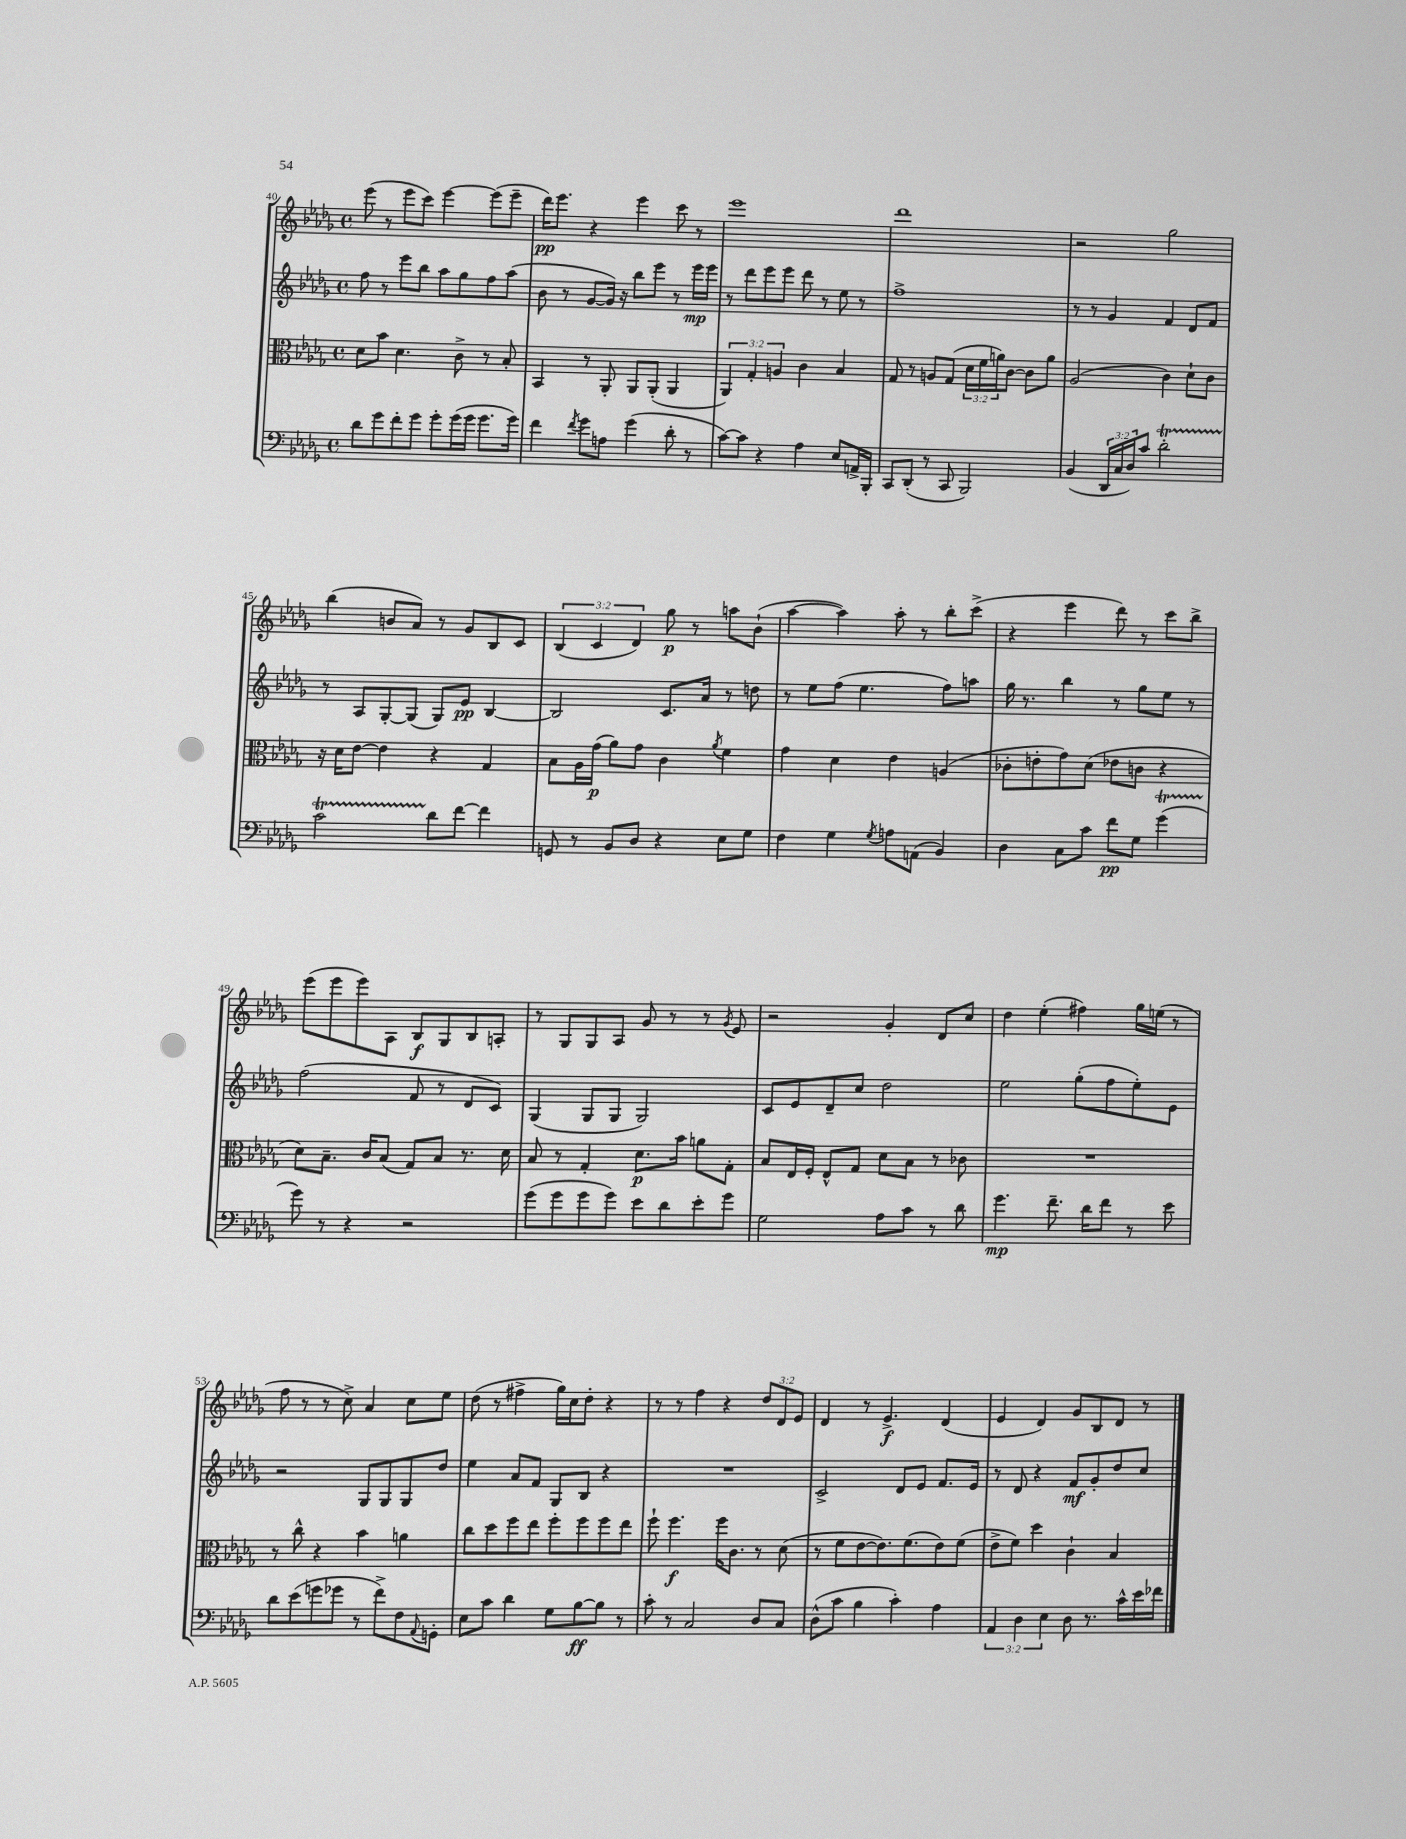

**kern	**kern	**kern	**kern
*staff4	*staff3	*staff2	*staff1
*clefF4	*clefC3	*clefG2	*clefG2
*k[b-e-a-d-g-]	*k[b-e-a-d-g-]	*k[b-e-a-d-g-]	*k[b-e-a-d-g-]
*M4/4	*M4/4	*M4/4	*M4/4
*met(c)	*met(c)	*met(c)	*met(c)
8d-\L	8d-\L	8ff\	(8eee-\
8g-\	8b-\J	8r	8r
8f'\	4.d-\	8eee-\L	8eee-\L
8g-\J	.	8bb-\J	8ccc\J)
8g-'\L	.	8aa-\L	[4eee-\
(16g-\L	8c^\	8gg-\	.
16g-\JJ	.	.	.
8.g-\L	8r	8ff\	(8eee-\]L
.	8B-'/	(8aa-\J	8eee-~\J
16g-\Jk)	.	.	.
=	=	=	=
4f\	4BB-/	8b-\	16ddd-\LK)
.	.	.	8.eee-\J
.	.	8r	.
8qf/	.	.	.
8g-\L	8r	[8g-/L	4r
8A\J	8AA-'/	16g-/]Jk)	.
.	.	16r	.
(4g-\	8AA-/L	8bb-\L	4eee-\
.	(8AA-'/J	8eee-\J	.
8d-'\	4AA-/	8r	8ccc\
8r	.	16eee-\LL	8r
.	.	16eee-\JJ	.
=	=	=	=
[8c\L)	6AA-/)	8r	1eee-
8c\]J	.	8ddd-\L	.
.	6G-'/	.	.
4r	.	8eee-\	.
.	6A/	.	.
.	.	8eee-\J	.
4A-\	4c\	8ddd-\	.
.	.	8r	.
8E-/L	4B-/	8ee-\	.
16AA^/L	.	8r	.
16BBB-'/JJ	.	.	.
=	=	=	=
8CC/L	8G-/	1ff^	1ddd-
(8DD-'/J	8r	.	.
8r	8A/L	.	.
8CC/	(8G-/J	.	.
2BBB-/)	24d-\LL	.	.
.	24f\	.	.
.	24a\J)	.	.
.	[8c\J	.	.
.	8c\]L	.	.
.	8a\J	.	.
=	=	=	=
(4BB-/	(2A-/	8r	2r
.	.	8r	.
24DD-/LL	.	4g-/	.
24C/	.	.	.
24D-/J)	.	.	.
8c/J	.	.	.
2d-'\	4c\)	4f/	2gg-\
.	8d-`\L	8d-/L	.
.	8c\J	8f/J	.
=	=	=	=
2c\	16r	8r	(4bb-\
.	16d-\LK	.	.
.	[8e-\J	8A-/L	.
.	4e-\]	[8G-'/	8b/L
.	.	(8G-/]J	8a-/J)
8d-\L	4r	8G-/L)	8r
[8f\J	.	8e-/J	8g-/L
4f\]	4G-/	[4B-/	8B-/
.	.	.	8c/J
=	=	=	=
8GG/	8B-\L	2B-/]	(6B-/
8r	16A-\L	.	.
.	.	.	6c/
.	(16g-\JJ	.	.
8BB-/L	8a-\L)	.	.
.	.	.	6d-/)
8D-/J	8g-\J	.	.
4r	4c\	8.c/L	8gg-\
.	.	.	8r
.	.	16a-/Jk	.
.	8qa-/	.	.
8E-\L	4f\	8r	8aa\L
8G-\J	.	8dd\	(8b-`\J
=	=	=	=
4F\	4g-\	8r	[4aa-\
.	.	8ee-\L	.
4G-\	4d-\	(8ff\J	4aa-\])
.	.	4.ee-\	.
8qG-/	.	.	.
8A\L	4e-\	.	8aa-'\
(8AA\J	.	.	8r
4BB-/)	(4A/	8ff\L)	8bb-'\L
.	.	8aa\J	(8ccc^\J
=	=	=	=
4D-\	8c-'\L	16gg-\	4r
.	.	8.r	.
.	8e'\	.	.
8C\L	8g-\)	4bb-\	4eee-\
8c\J	(8d-\J	.	.
8f\L	8e-\L	8r	8ddd-\)
8G-\J	8c\J	8gg-\L	8r
(4g-\	4r	8ee-\J	8ccc\L
.	.	8r	8bb-^\J
=	=	=	=
8g-\)	8d-\L)	(2ff\	(8eee-\L
8r	8.B-~\J	.	8eee-\
4r	.	.	8eee-\)
.	16c/LK	.	.
.	(8B-/J	.	8A-\J
2r	8G-/L)	8f/	8B-/L
.	8B-/J	8r	8G-/
.	8.r	8d-/L	8B-/
.	.	8c/J)	8A'/J
.	16d-\	.	.
=	=	=	=
(8g-\L	8B-/	(4G-/	8r
8g-\	8r	.	8G-/L
8g-\	4G-'/	8G-/L	8G-/
8g-\J)	.	8G-/J	8A-/J
8e-\L	8.d-\L	2G-/)	8g-/
8d-\	.	.	8r
.	16b-\Jk	.	.
8e-'\	8a\L	.	8r
.	.	.	8qg-/
8g-\J	8G-'\J	.	8e-/
=	=	=	=
2G-\	8B-/L	8c/L	2r
.	16E-/L	8e-/	.
.	16F'/JJ	.	.
.	8E-^^/L	8d-~/	.
.	8G-/J	8cc/J	.
8A-\L	8d-\L	2dd-\	4g-'/
8c\J	8B-\J	.	.
8r	8r	.	8d-/L
8d-\	8c-\	.	8cc/J
=	=	=	=
4.g-\	1r	2ee-\	4dd-\
.	.	.	(4ee-'\
8.f~\	.	.	.
.	.	(8gg-'\L	4ff#\)
16d-\LK	.	.	.
8f\J	.	8ff\	.
8r	.	8ee-'\)	16gg-\LL
.	.	.	(16ee\JJ
8e-\	.	8e-\J	8r
=	=	=	=
8d-\L	8r	2r	8ff\
(8e-\	8cc^^\	.	8r
8g\	4r	.	8r
8g-\J	.	.	8cc^\)
8r	4b-\	8G-/L	4a-/
8f^\L)	.	8G-/	.
8F\	4a\	8G-/	8cc\L
8qqAA-/	.	.	.
8GG'\J	.	8dd-/J	8ee-\J
=	=	=	=
8E-\L	8cc\L	4ee-\	(8dd-\
8c\J	8dd-\	.	8r
4d-\	8ff\	8a-/L	4ff#^\
.	8ee-\J	8f/J	.
8G-\L	8ff'\L	8G-/L	16gg-\LL)
.	.	.	16cc\J
[8B-\	8ff\	8B-/J	8dd-'\J
8B-\]J	8ff\	4r	4r
8r	8ee-\J	.	.
=	=	=	=
8c'\	8ff`\	1r	8r
8r	4.ff\	.	8r
2C/	.	.	4ff\
.	16ff\LK	.	4r
.	8.c\J	.	.
8D-/L	8r	.	12dd-/L
.	.	.	12d-/
8C/J	(8d-\	.	.
.	.	.	12e-/J
=	=	=	=
(8D-^^\L	8r	2c^/	4d-/
8c\J	8f\L	.	.
4B-\	[8e-\	.	8r
.	8.e-\])	.	4.e-^/
4c'\)	.	8d-/L	.
.	(8.f\	.	.
.	.	8e-/J	.
4A-\	8e-\)	8.f/L	(4d-/
.	(8f\J	.	.
.	.	16e-/Jk	.
=	=	=	=
6AA-/	8e-^\L	8r	4e-/
.	8f\J)	8d-/	.
6D-\	.	.	.
.	4dd-\	4r	4d-/)
6E-\	.	.	.
8D-\	4c`\	8f/L	8g-/L
8.r	.	8g-'/	8B-/
.	4B-/	8dd-/	8d-/J
16c^^\LL	.	.	.
16e-\	.	8cc/J	8r
16f-\JJ	.	.	.
==	==	==	==
*-	*-	*-	*-
